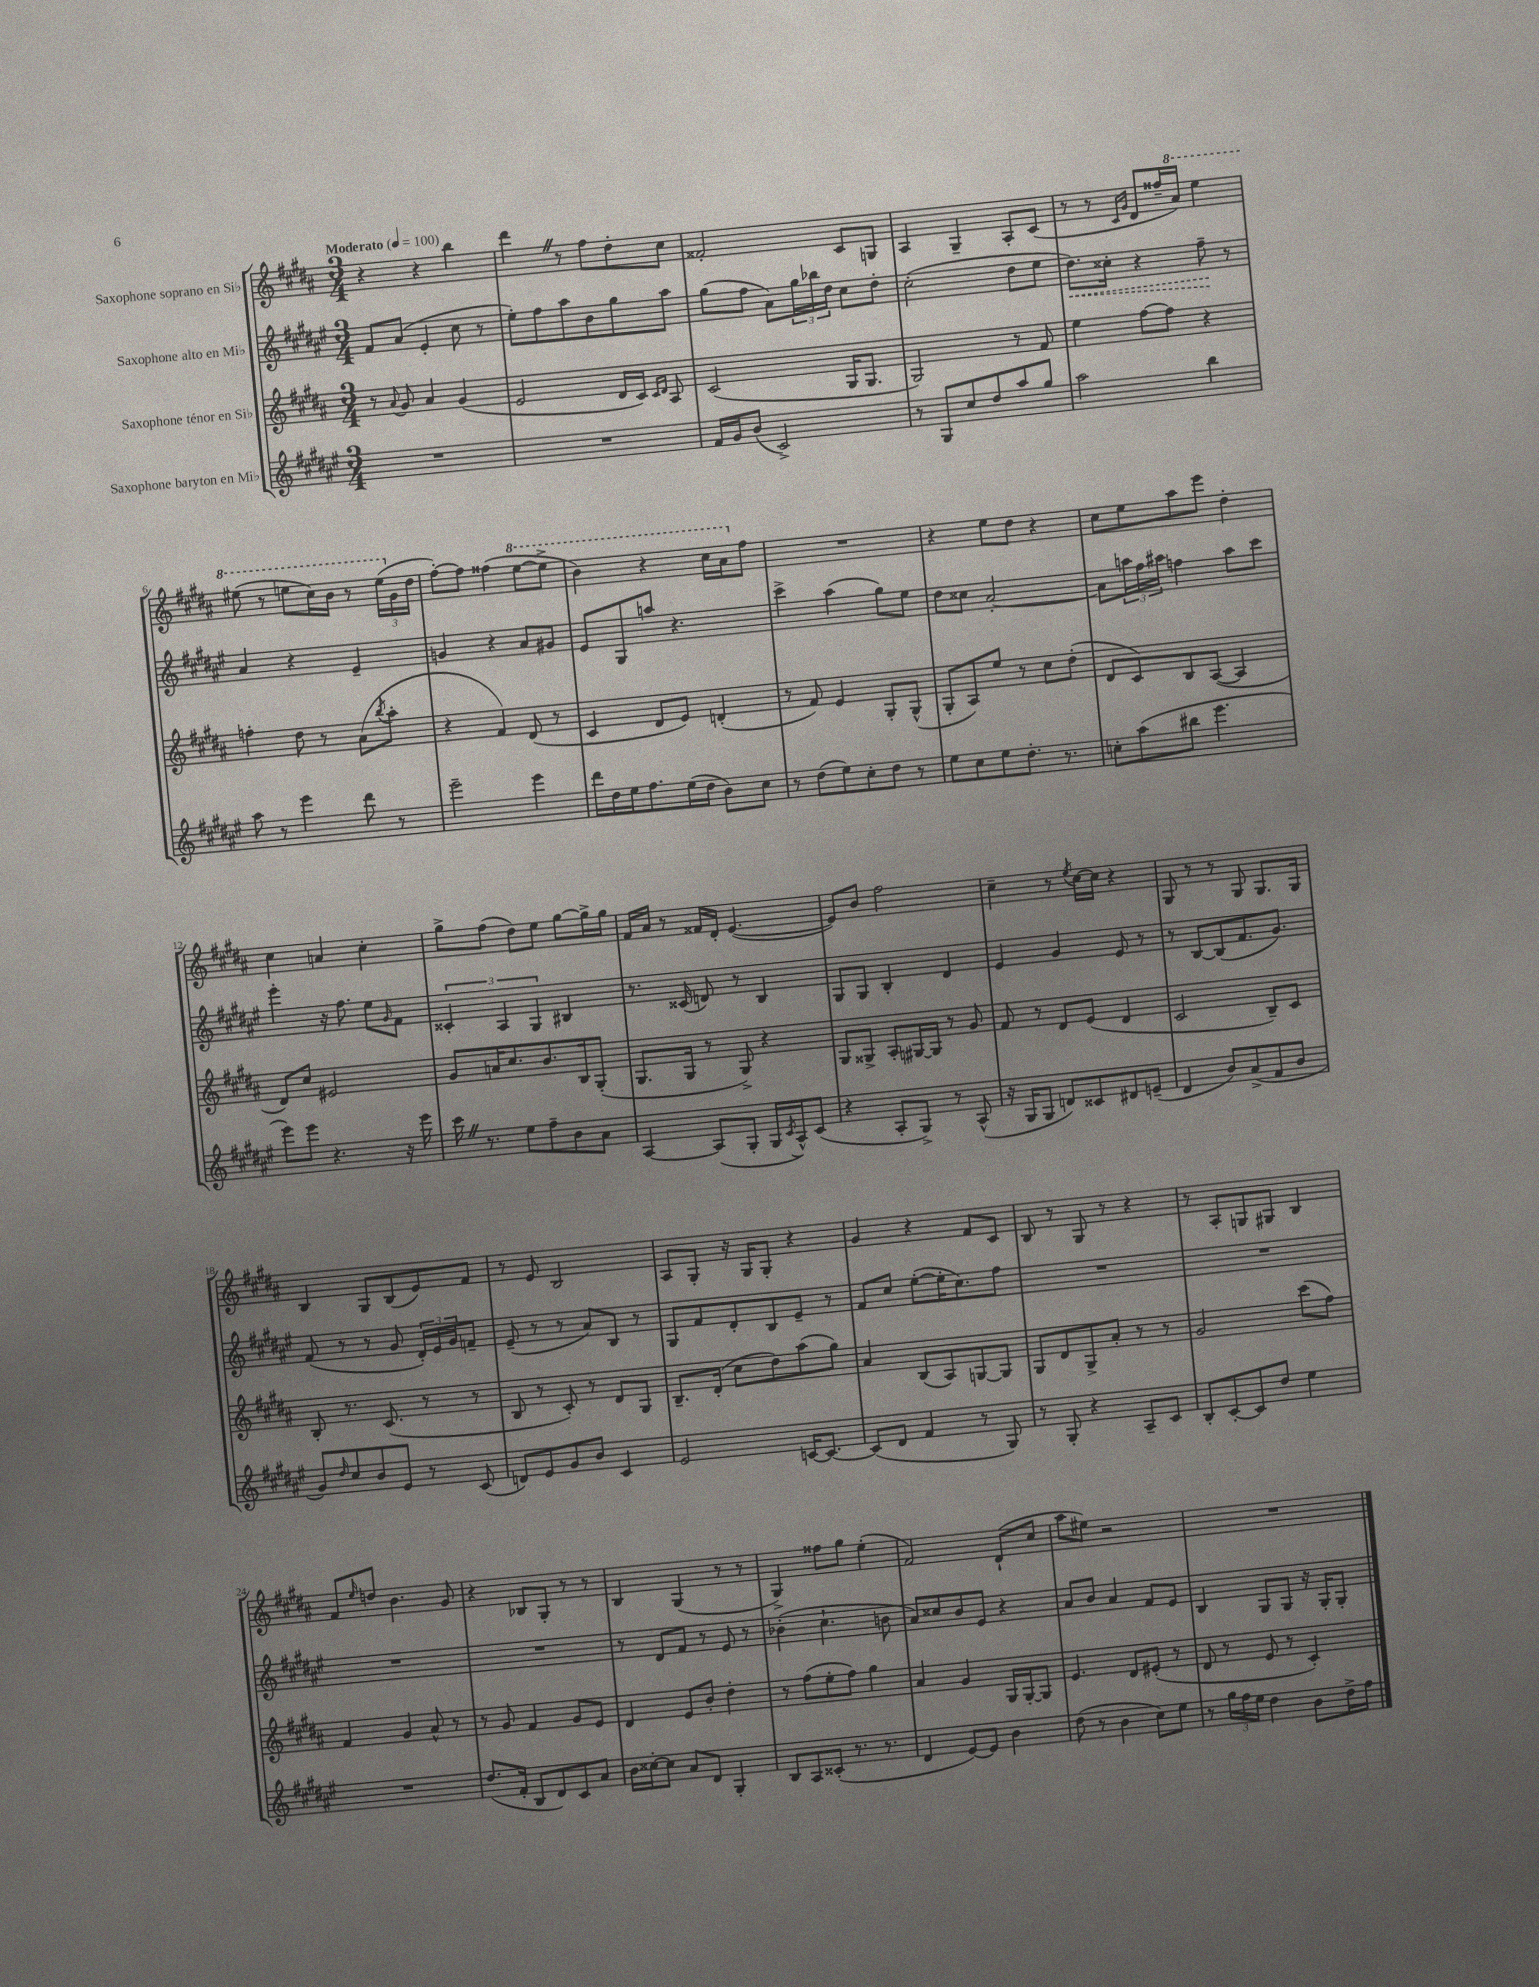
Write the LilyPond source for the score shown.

<<
\new StaffGroup <<
\new Staff = "s0" \with { instrumentName = "Saxophone soprano en Sib" } {
    \clef treble \key b \major \numericTimeSignature \time 3/4 \tempo "Moderato" 4 = 100
    r4 r4 b''4 |
    dis'''4 \once \override BreathingSign.text = \markup { \musicglyph "scripts.caesura.straight" } \breathe r8 fis''8 dis''8-. cis''8 |
    fisis'2-. cis'8 g8 |
    ais4 gis4-- ais8-. cis'8( |
    r8 r8 \grace { cis'16 gis'16 } dis'8 fisis''16-- \ottava #1 ais''16) e'''4 |
    eis'''8( r8 e'''8 cis'''16) b''16 r8 \tuplet 3/2 { e'''16( \ottava #0 gis'16 dis''16 } |
    fis''8~-.) fis''8 fisis''4( \ottava #1 e'''8~ e'''8-> |
    b''4) r4 cis'''16 ais''16 \ottava #0 fis''8 |
    R2. |
    r4 e''8 dis''8 r4 |
    cis''8 e''8 ais''8 e'''8 dis''4-. |
    cis''4 a'4 cis''4-. |
    gis''8-> fis''8( dis''8) e''8 gis''8~ gis''16-> gis''16 |
    fis'16 ais'16 r8 fisis'16 dis'16-. e'4.~( |
    e'8) b'8 fis''2 |
    cis''4-- r8 \acciaccatura { e''8 } cis''16~ cis''16 r4 |
    gis8 r8 r8 gis8 gis8. gis16 |
    b4 gis8 b8( e'8) fis'8 |
    r8 e'8 b2 |
    ais8 gis8-. r16 gis16 gis8-. r4 |
    gis'4 r4 fis'8 cis'8 |
    b8 r8 gis8 r8 r4 |
    r8 ais8-. g8 gis8 b4 |
    fis'8 \grace { e''16 } d''8 b'4. gis'8 |
    r4 bes8 gis8-. r8 r8 |
    b4 gis4( r8 r8 |
    gis4->) fisis''8 gis''8 e''4-.( |
    fis'2) dis'8-!( cis''8 |
    ais''8 eis''8) r2 |
    R2. \bar "|." |
}
\new Staff = "s1" \with { instrumentName = "Saxophone alto en Mib" } {
    \clef treble \key fis \major \numericTimeSignature \time 3/4
    fis'8 ais'8( eis'4-. cis''8 r8 |
    eis''8-.) fis''8 ais''8 b'8 gis''8 ais''8 |
    gis''8( fis''8 ais'8) \tuplet 3/2 { gis''16 bes''16 dis''16 } cis''8 dis''8-. |
    cis''2-.( dis''8 eis''8 |
    \once \override Hairpin.style = #'dashed-line dis''8.\<) cisis''16-. r4 fis''8--\! r8 |
    ais'4 r4 eis'4-- |
    g'4 r4 ais'8 gis'8 |
    eis'8 gis8 a''8 r4. |
    cis'''4-> ais''4( gis''8) eis''8 |
    dis''8 cisis''8 ais'2~-. |
    ais'8 \tuplet 3/2 { a''16 fis''16 ais''16 } f''4 ais''8 cis'''8 |
    eis'''4-. r16 fis''8. eis''8 \grace { gis'16 } fis'8 |
    \tuplet 3/2 { cisis'4-. ais4 gis4 } bis4 |
    r8. cisis'16( d'8) r8 b4 |
    gis8 gis8 b4-. dis'4 |
    eis'4 gis'4 eis'8 r8 |
    r8 b8~ b8( fis'8. gis'8.) |
    fis'8( r8 r8 gis'8 \tuplet 3/2 { dis'16-.) eis'16 gis'16 } f'8-- |
    eis'8--( r8 r8 ais'8) b8 r8 |
    gis8 fis'8 dis'8-. b8 eis'8-- r8 |
    fis'8 cis''8 eis''8~-.( eis''16-. cis''8.) fis''8 |
    R2. |
    R2. |
    R2. |
    R2. |
    r8 dis'8 fis'8 r8 eis'8 r8 |
    bes'4-.( cis''4.-! b'8 |
    ais'8) cisis''8 b'8 eis'8 r4 |
    ais'8 b'8 ais'4 fis'8 eis'8 |
    b4 gis8 gis8 r16 gis16-. gis8-. \bar "|." |
}
\new Staff = "s2" \with { instrumentName = "Saxophone ténor en Sib" } {
    \clef treble \key b \major \numericTimeSignature \time 3/4
    r8 \appoggiatura { ais'8 } gis'8 ais'4 gis'4( |
    e'2 dis'16 cis'16) \grace { cis'16 dis'16 } ais8 |
    cis'2( gis16 gis8. |
    gis2) r8 fis'8 |
    e''4 fis''8~ fis''8 r4 |
    f''4-. dis''8 r8 ais'8( \acciaccatura { b''8 } ais''8-. |
    r4 fis'4) dis'8( r8 |
    cis'4 dis'8 e'8) d'4-.( |
    r8 fis'8) e'4 gis8-. gis8-^( |
    gis8-. ais8) e''8 r8 cis''8 dis''8-.( |
    dis'8 cis'8) b8 ais8~( ais4 |
    dis'8) cis''8 eis'2 |
    gis'8 a'16 cis''8. b'8. b16 gis8-.( |
    gis8. gis16 r8 gis8->) r4 |
    gis8 gisis8-> ais8-. gis16~ gis16 r8 gis'8 |
    fis'8 r8 dis'8 e'8( dis'4 |
    cis'2 b8--) cis'8 |
    b8-. r8. cis'8.( r8 r8 |
    b8 r8 cis'8-.) r8 dis'8 gis8 |
    b8.-- dis'16-.( cis''8 dis''8) ais''8( gis''8) |
    ais'4 b8( ais8) g8~ g8 |
    gis8 dis'8 gis8-> ais'8-. r8 r8 |
    gis'2 cis'''8( fis''8) |
    fis'4 gis'4 ais'8-^ r8 |
    r8 gis'8 fis'4 gis'8 e'8 |
    dis'4 e'8 b'8-. dis''4-. |
    r8 fis''8( e''8-. fis''8) gis''4 |
    ais'4 gis'4 gis16 gis16~-. gis8 |
    e'4. dis'8 eis'8-.( r8 |
    dis'8 r8 e'8 r8 cis'4-.) \bar "|." |
}
\new Staff = "s3" \with { instrumentName = "Saxophone baryton en Mib" } {
    \clef treble \key fis \major \numericTimeSignature \time 3/4
    R2. |
    R2. |
    fis'16 gis'16 b'8( cis'2->) |
    r8 gis8 cis''8 dis''8 ais''8 gis''8 |
    ais''2 b''4 |
    ais''8 r8 eis'''4 dis'''8 r8 |
    eis'''2-- eis'''4 |
    dis'''16 dis''16 eis''16 fis''8. eis''16( dis''16 b'8) cis''8 |
    r8 dis''8( eis''8) cis''8-. dis''8 r8 |
    eis''8 cis''8 eis''8 dis''8.-. r8. |
    c''8-. ais''8( bis''8 eis'''4. |
    eis'''8) eis'''8 r4. r16 eis'''16 |
    cis'''16 \once \override BreathingSign.text = \markup { \musicglyph "scripts.caesura.straight" } \breathe r8. eis''8 fis''8-- b'8 ais'8 |
    ais4~ ais8( gis8-. gis16 \acciaccatura { cis'8 } ais16-^) cis'8( |
    r4 ais8-. gis8->) r8 ais8-^( |
    r16 gis16 gis8 d'8) cisis'8 dis'8 e'8--( |
    dis'4 b'8) ais'8->( fis'8 b'8 |
    gis'8) \grace { dis''16 } cis''8 b'8 eis'8 r8 cis'8( |
    d'8) eis'8 gis'8 b'8 cis'4 |
    eis'2 c'16~ c'8.~ |
    c'8( dis'8 fis'4 r8 gis8) |
    r8 gis8-. r4 ais8-- cis'8 |
    b8-. cis'8~-. cis'8 dis''8 eis''4 |
    R2. |
    dis''8.( fis'16-. b8 dis'8) cis'8 ais'8 |
    b'16 cisis''16~-. cisis''8 ais'8 dis'8 gis4-. |
    b8 ais8 cisis'8-.( r8. r8. |
    dis'4 eis'8~) eis'8 b'4 |
    dis''8( r8 b'4 cis''8) eis''8 |
    r8 \tuplet 3/2 { gis''16 fis''16 eis''16 } dis''4 b'8 dis''16-> fis''16 \bar "|." |
}
>>
>>
